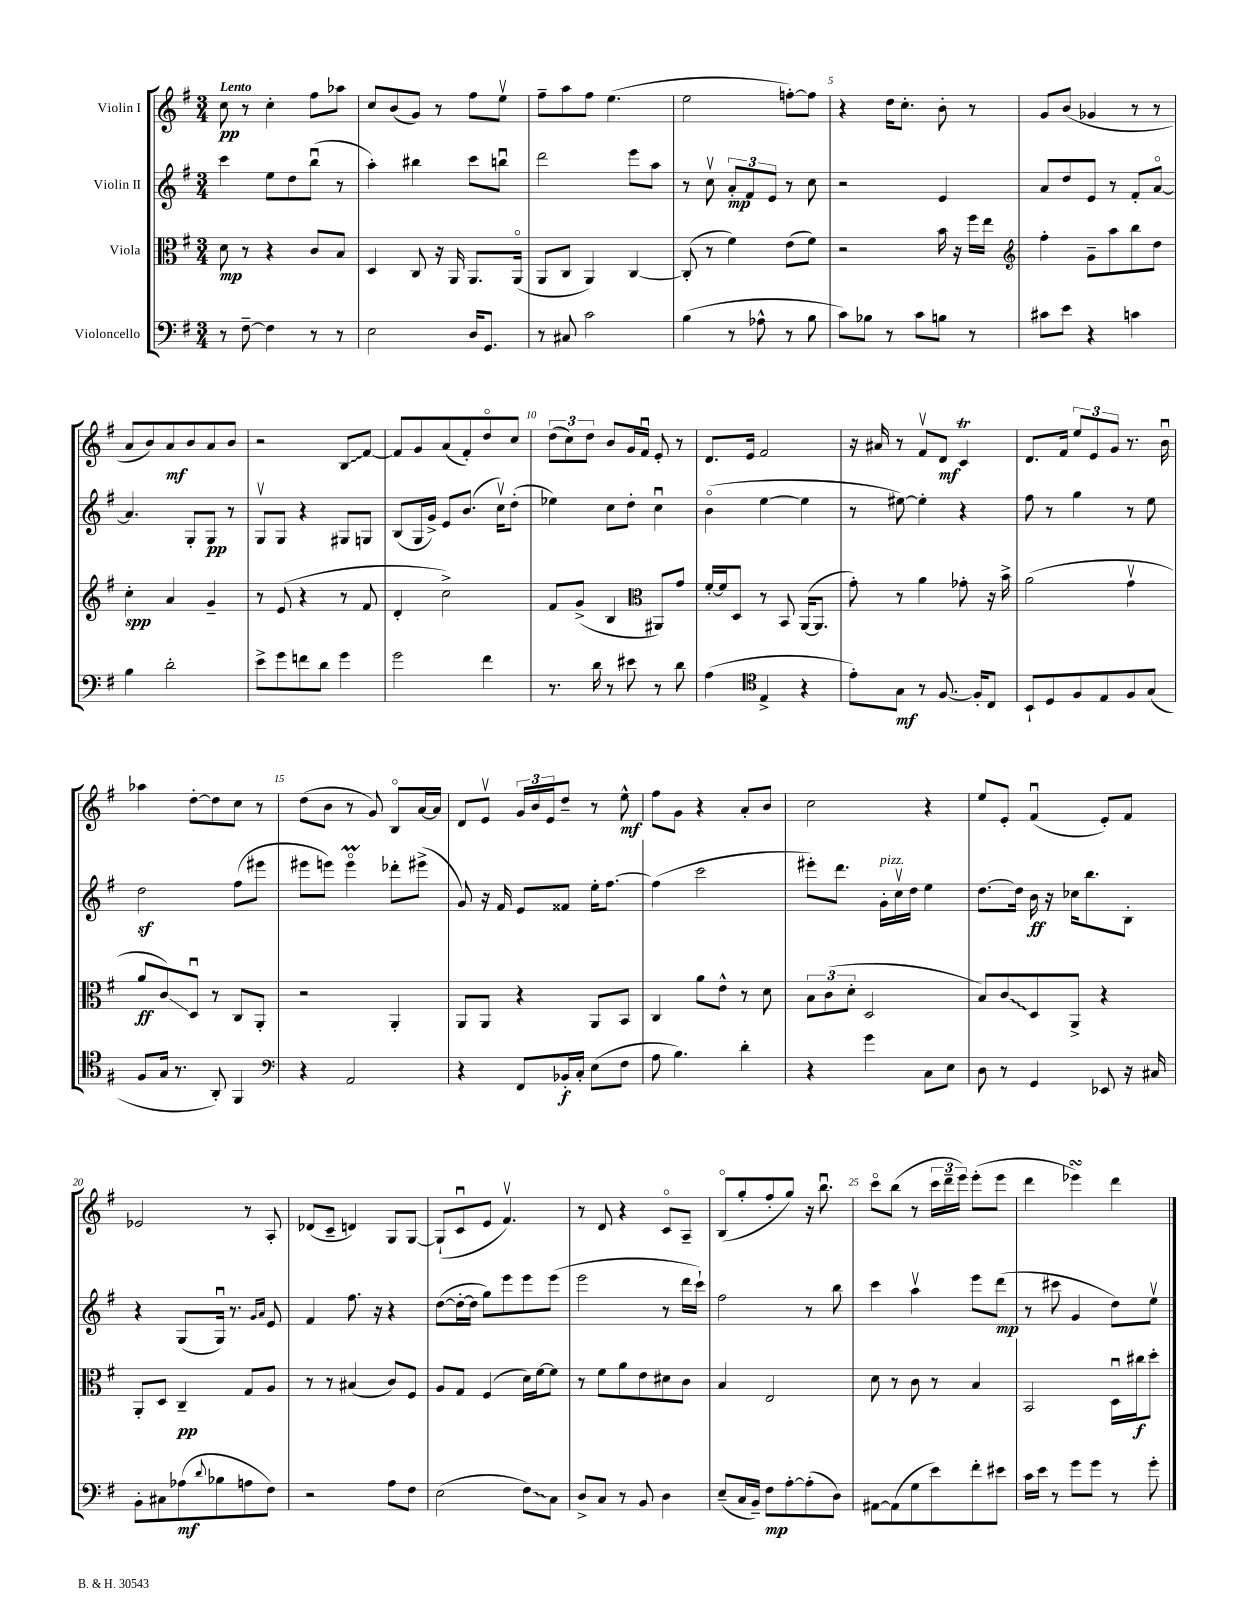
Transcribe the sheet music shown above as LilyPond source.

<<
\new StaffGroup <<
\new Staff = "s0" \with { instrumentName = "Violin I" } {
    \clef treble \key g \major \numericTimeSignature \time 3/4 \tempo "Lento"
    c''8\pp r8 c''4-. fis''8 aes''8 |
    c''8 b'8( g'8) r8 fis''8 e''8\upbow |
    fis''8-- a''8 fis''8 e''4.( |
    e''2 f''8~-.) f''8 |
    r4 d''16 c''8.-. b'8-. r8 |
    g'8 b'8( ges'4 r8 r8 |
    a'8 b'8) a'8\mf b'8 a'8 b'8 |
    r2 \once \override Glissando.style = #'zigzag b8\glissando fis'8~ |
    fis'8 g'8 a'8( fis'8-.) d''8\flageolet c''8 |
    \tuplet 3/2 { d''8( c''8) d''8 } b'8 g'16 fis'16\downbow e'8-. r8 |
    d'8. e'16 fis'2 |
    r16 ais'16 r8 fis'8\upbow d'8\mf c'4\trill |
    d'8. fis'16 \tuplet 3/2 { e''8 e'8 g'8 } r8. b'16\downbow |
    aes''4 d''8~-. d''8 c''8 r8 |
    d''8( b'8 r8 g'8) b8\flageolet a'16~ a'16 |
    d'8 e'8\upbow \tuplet 3/2 { g'16 b'16 e'16 } d''8-- r8 e''8-^\mf |
    fis''8 g'8 r4 a'8-. b'8 |
    c''2 r4 |
    e''8 e'8-. fis'4\downbow( e'8-.) fis'8 |
    ees'2 r8 a8-. |
    des'8( c'8-- d'4) g8 g8~ |
    g8-!( c'8\downbow e'8 fis'4.\upbow) |
    r8 d'8 r4 c'8\flageolet a8-- |
    b8\flageolet( g''8-. fis''8-. g''8) r16 b''8.\downbow |
    c'''8\flageolet b''8( r8 \tuplet 3/2 { c'''16 d'''16-- e'''16) } e'''8-.( e'''8 |
    d'''4 ees'''4\turn) d'''4 \bar "|." |
}
\new Staff = "s1" \with { instrumentName = "Violin II" } {
    \clef treble \key g \major \numericTimeSignature \time 3/4
    c'''4 e''8 d''8 b''8\downbow( r8 |
    a''4-.) bis''4 c'''8 b''8\downbow |
    d'''2 e'''8 a''8 |
    r8 c''8\upbow \tuplet 3/2 { a'8-.\mp fis'8 e'8 } r8 c''8 |
    r2 e'4 |
    a'8 d''8 e'8 r8 fis'8-. a'8~\flageolet |
    a'4. g8-. g8\pp r8 |
    g8\upbow g8 r4 gis8 g8 |
    b8( g16 g'16->) e'8 b'8.( c''16\upbow) d''8-.( |
    ees''4) c''8 d''8-. c''4\downbow |
    b'4\flageolet( e''4~ e''4 |
    r8 eis''8~) eis''4-. r4 |
    fis''8 r8 g''4 r8 e''8 |
    d''2\sf fis''8( eis'''8 |
    eis'''8 e'''8) e'''4\flageolet\prall des'''8-. eis'''8->( |
    g'8) r16 fis'16 e'8 fisis'8 e''16-. fis''8.~ |
    fis''4( c'''2 |
    eis'''8-.) d'''8. g'16-.^\markup { \italic "pizz." } c''16\upbow d''16 e''4 |
    d''8.~ d''16 b'16\ff r16 ces''16 b''8. b8-. |
    r4 g8( g16\downbow) r8. \grace { g'16 a'16 } e'8 |
    fis'4 fis''8. r16 r4 |
    d''8~( d''16~-. d''16 g''8) e'''8 e'''8 e'''8( |
    e'''2 r8 d'''16 c'''16-!) |
    fis''2 r8 b''8 |
    c'''4 a''4\upbow e'''8 d'''8\mp( |
    r8 cis'''8 g'4 d''8) e''8\upbow \bar "|." |
}
\new Staff = "s2" \with { instrumentName = "Viola" } {
    \clef alto \key g \major \numericTimeSignature \time 3/4
    d'8\mp r8 r4 c'8 b8 |
    d4 c8 r16 a,16 a,8. a,16\flageolet( |
    a,8 c8 a,4) c4~ |
    c8-.( r8 fis'4) e'8( fis'8) |
    r2 b'16 r16 fis''16 e''16 |
    \clef treble fis''4-. g'8-- a''8 b''8 d''8 |
    c''4-.\spp a'4 g'4-- |
    r8 e'8( r4 r8 fis'8 |
    d'4-. c''2->) |
    fis'8 g'8->( b4 \clef alto ais,8) g'8 |
    fis'16~-. fis'16 d8 r8 b,8 a,16~( a,8. |
    g'8-.) r8 a'4 ges'8-. r16 b'16-> |
    a'2( g'4\upbow |
    a'8\ff c'8\glissando) d8\downbow r8 c8 a,8-. |
    r2 a,4-. |
    a,8 a,8 r4 a,8 b,8 |
    c4 a'8 e'8-^ r8 d'8 |
    \tuplet 3/2 { b8 c'8( d'8-. } d2 |
    b8) \once \override Glissando.style = #'zigzag c'8\glissando d8 a,8-> r4 |
    a,8-. d8 c4--\pp g8 a8 |
    r8 r8 bis4( c'8) fis8 |
    a8 g8 fis4( d'16) fis'16~ fis'8 |
    r8 fis'8 a'8 e'8 dis'8 c'8 |
    b4 e2 |
    d'8 r8 c'8 r8 b4 |
    b,2 d16\downbow cis''16\f d''8-. \bar "|." |
}
\new Staff = "s3" \with { instrumentName = "Violoncello" } {
    \clef bass \key g \major \numericTimeSignature \time 3/4
    r8 fis8~-- fis4 r8 r8 |
    e2 d16 g,8. |
    r8 cis8 c'2 |
    b4( r8 aes8-^ r8 b8 |
    c'8) bes8 r8 c'8 b8 r8 |
    cis'8 e'8 r4 c'4 |
    b4 d'2-. |
    e'8-> g'8 f'8 d'8 g'4 |
    g'2 fis'4 |
    r8. d'16 r8 eis'8 r8 d'8 |
    a4( \clef tenor e4-> r4 |
    e'8-.) g8\mf r8 fis8.~ fis16-. c8 |
    b,8-! d8 fis8 e8 fis8 g8( |
    fis8 g16 r8. a,8-.) fis,4 |
    \clef bass r4 a,2 |
    r4 fis,8 bes,16-.\f c16-. e8( fis8 |
    a8 b4.) d'4-. |
    r4 g'4 c8 e8 |
    d8 r8 g,4 ees,8 r16 cis16 |
    b,8-. cis8 aes8\mf( \appoggiatura { d'8 } bes8 a8 fis8) |
    r2 a8 fis8 |
    e2( \once \override Glissando.style = #'zigzag fis8\glissando) c8 |
    d8-> c8 r8 b,8 d4 |
    e8--( c16 b,16--) fis8\mp a8~-. a8-.( d8) |
    ais,8~ ais,8( g8 e'8) fis'8-. eis'8 |
    c'16 e'16 r8 g'8 g'8 r8 g'8-. \bar "|." |
}
>>
>>
\layout { \context { \Score \override BarNumber.break-visibility = ##(#f #t #t) barNumberVisibility = #(every-nth-bar-number-visible 5) } }
